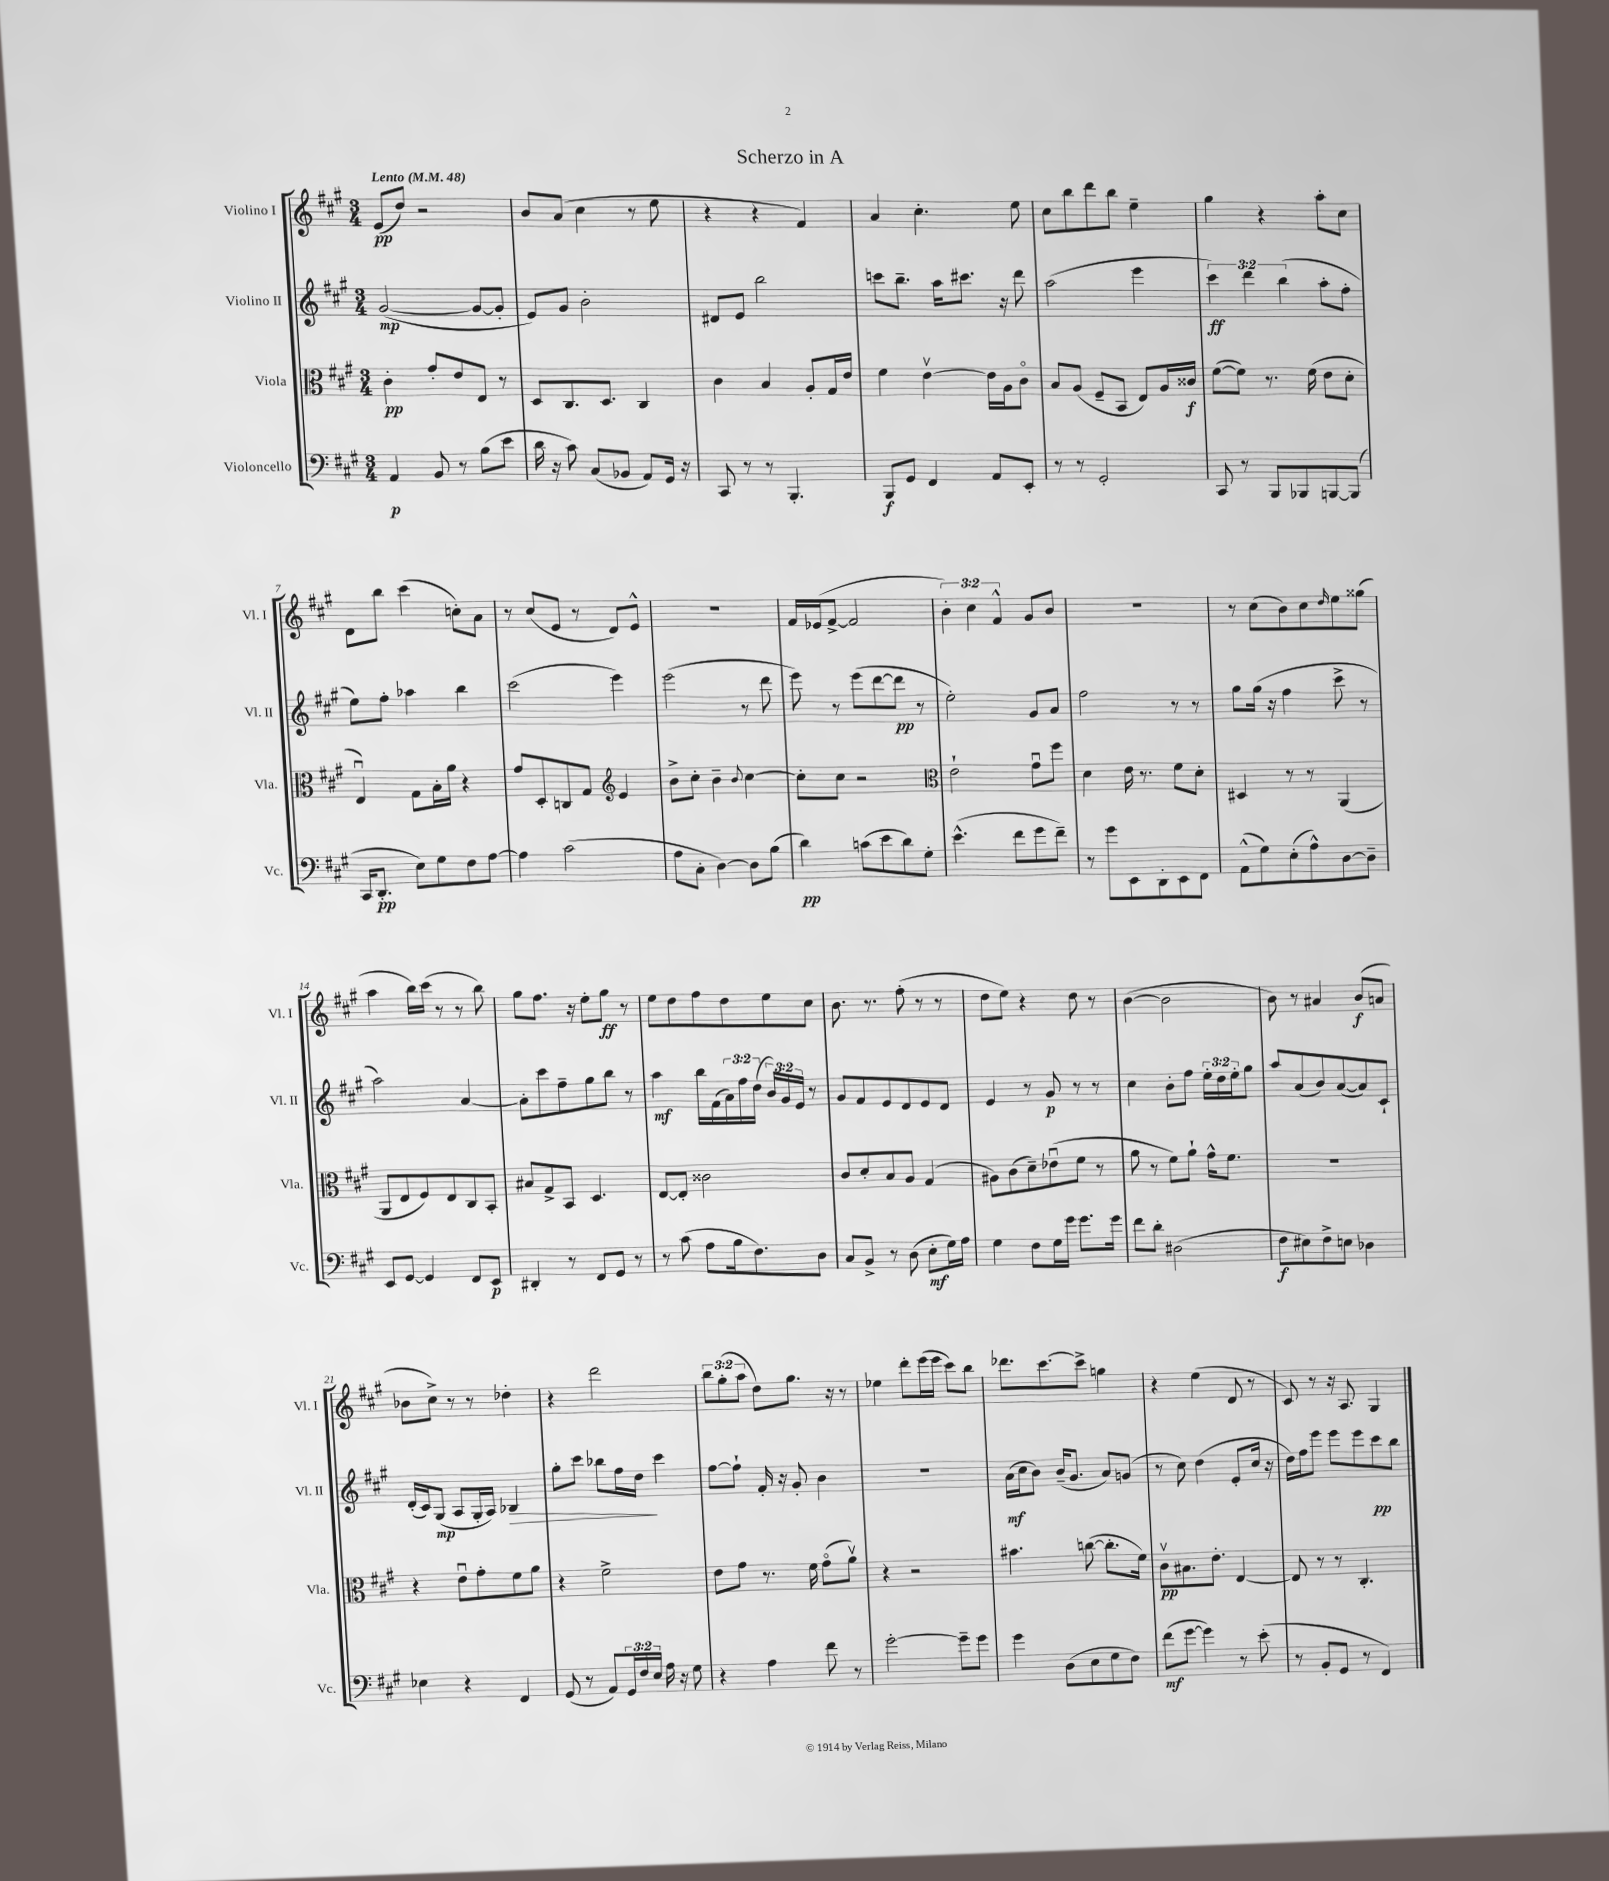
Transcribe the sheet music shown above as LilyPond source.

\header { title = "Scherzo in A" }
<<
\new StaffGroup <<
\new Staff = "s0" \with { instrumentName = "Violino I" shortInstrumentName = "Vl. I" } {
    \clef treble \key a \major \numericTimeSignature \time 3/4 \override Staff.TupletNumber.text = #tuplet-number::calc-fraction-text \tempo "Lento" 4 = 48
    e'8\pp( d''8) r2 |
    b'8 a'8( cis''4 r8 e''8 |
    r4 r4 fis'4) |
    a'4 cis''4.-. e''8 |
    cis''8 b''8 d'''8 b''8 e''4-- |
    gis''4 r4 a''8-. cis''8 |
    d'8 b''8 cis'''4( c''8-.) a'8 |
    r8 cis''8( e'8 r8 d'8) e'8-^ |
    R2. |
    fis'16 ees'16( fis'8~-> fis'2 |
    \tuplet 3/2 { b'4-.) cis''4 fis'4-^ } gis'8 b'8 |
    R2. |
    r8 cis''8( b'8) cis''8 \grace { d''16 } e''8 gisis''8( |
    a''4 b''16) cis'''16( r8 r8 b''8) |
    gis''8 fis''8. r16 e''8-. gis''8\ff r8 |
    e''8 d''8 fis''8 d''8 e''8 cis''8 |
    b'8. r8. fis''8-.( r8 r8 |
    d''8 e''8) r4 d''8 r8 |
    b'4~( b'2 |
    b'8) r8 ais'4 b'8\f( a'8 |
    bes'8 cis''8->) r8 r8 des''4-. |
    r4 d'''2 |
    \tuplet 3/2 { b''8 gis''8-.( a''8 } d''8) gis''8. r16 r8 |
    ees''4 d'''8-. e'''16( e'''16 cis'''8) b''8 |
    des'''8. cis'''8.~ cis'''8-> g''4 |
    r4 e''4( d'8 r8 |
    cis'8) r8 r16 a8. gis4 \bar "|." |
}
\new Staff = "s1" \with { instrumentName = "Violino II" shortInstrumentName = "Vl. II" } {
    \clef treble \key a \major \numericTimeSignature \time 3/4 \override Staff.TupletNumber.text = #tuplet-number::calc-fraction-text
    gis'2~\mp( gis'8~ gis'8-. |
    e'8) gis'8 b'2-. |
    dis'8 e'8 b''2 |
    c'''8 b''8.-- a''16 cis'''8. r16 d'''8 |
    a''2( e'''4 |
    \tuplet 3/2 { cis'''4\ff) d'''4 b''4( } a''8-. fis''8-. |
    e''8) fis''8-. aes''4 b''4 |
    cis'''2( e'''4) |
    e'''2( r8 d'''8 |
    e'''8) r8 e'''8( d'''8~ d'''8\pp r8 |
    e''2-.) gis'8 a'8 |
    fis''2 r8 r8 |
    gis''8 gis''16( r16 fis''4 cis'''8-> r8 |
    a''2) a'4~ |
    a'8-. cis'''8 fis''8-- gis''8 b''8 r8 |
    a''4\mf b''16 fis'16( \tuplet 3/2 { a'16) fis''16 d''16( } \tuplet 3/2 { b'16) gis'16 e'16 } r8 |
    gis'8 fis'8 e'8 d'8 e'8 d'8 |
    e'4 r8 gis'8\p r8 r8 |
    cis''4 b'8-. fis''8 \tuplet 3/2 { e''16-. d''16 e''16-. } gis''8 |
    a''8 a'8( b'8) a'8~( a'8) cis'8-! |
    d'16-.( cis'16) gis8\mp( a8 gis16-. a16) bes4\> |
    gis''8-. cis'''8 bes''8 fis''16 d''16\! cis'''4 |
    fis''8~ fis''8-! fis'16-. r16 gis'8-. b'4 |
    R2. |
    a'16\mf( cis''16 b'8) b'16--( gis'8. a'8) g'8( |
    r8 cis''8) d''4( e'8-. cis''16 r16 |
    d''16) fis''16 e'''8 e'''8 e'''8 cis'''8\pp b''8 \bar "|." |
}
\new Staff = "s2" \with { instrumentName = "Viola" shortInstrumentName = "Vla." } {
    \clef alto \key a \major \numericTimeSignature \time 3/4
    cis'4-.\pp gis'8-. e'8 e8 r8 |
    d8 cis8. d8. cis4 |
    cis'4 b4 a8-. gis16 e'16 |
    fis'4 e'4~\upbow e'16 a16 cis'8\flageolet |
    b8 a8( fis8-- b,8 e8) a16 cisis'16\f |
    fis'8~( fis'8) r8. fis'16( e'8 d'8-. |
    e4\downbow) gis8 b16-. a'16 r4 |
    gis'8 d8-. c8 gis8 \clef treble e'4 |
    b'8-> cis''8-. b'4-- \appoggiatura { b'8 } cis''4~ |
    cis''8-. cis''8 r2 |
    \clef alto e'2-! gis'8\downbow fis''8 |
    d'4 e'16 r8. fis'8 d'8-. |
    dis4 r8 r8 a,4( |
    a,8 e8 fis8) e8 cis8 b,8-. |
    bis8 gis8-> b,8 d4. |
    e8~ e8-. cisis'2 |
    cis'8 d'8-. b8 a8 gis4( |
    ais8) cis'8( d'8--) ees'8\downbow( fis'8 r8 |
    a'8 r8 fis'8) a'8-! gis'16-^ fis'8. |
    R2. |
    r4 e'8\downbow gis'8-. fis'8 a'8 |
    r4 fis'2-> |
    e'8 gis'8 r8. fis'16 gis'8\flageolet( a'8\upbow) |
    r4 r2 |
    bis'4. c''8~( c''8.-. fis'16) |
    cis'8\upbow\pp bis8. e'8.-. e4~ |
    e8 r8 r8 cis4.-. \bar "|." |
}
\new Staff = "s3" \with { instrumentName = "Violoncello" shortInstrumentName = "Vc." } {
    \clef bass \key a \major \numericTimeSignature \time 3/4 \override Staff.TupletNumber.text = #tuplet-number::calc-fraction-text
    a,4\p b,8 r8 b8( e'8 |
    d'16 r16 cis'8) cis8( bes,8 a,8) gis,16 r16 |
    cis,8 r8 r8 b,,4.-. |
    b,,8\f gis,8 fis,4 a,8 e,8-. |
    r8 r8 gis,2-. |
    cis,8 r8 b,,8 bes,,8 b,,8~ b,,8( |
    cis,16 d,8.-.\pp e8) gis8 fis8 a8~ |
    a4 cis'2( |
    a8 cis8-. d4~) d8 b8( |
    d'4\pp) c'8( e'8 d'8) gis8-. |
    e'4.-^( fis'8 gis'8 fis'8--) |
    r8 gis'8 e,8 d,8-. e,8 fis,8 |
    a,8-^( gis8) e8-.( a8-^) d8~ d8-- |
    e,8 gis,8~ gis,4 fis,8 e,8\p |
    dis,4-. r8 fis,8 gis,8 r8 |
    r8 cis'8( a8 b16 fis8.) d8 |
    cis8 b,8-> r8 d8( e8-.\mf gis16) a16 |
    gis4 fis8 gis16 gis'16 gis'8. gis'16 |
    fis'8 d'8-. dis2( |
    fis8\f eis8) fis8-> e8 des4 |
    ees4 r4 fis,4 |
    gis,8( r8 a,8) \tuplet 3/2 { gis,16 fis16 e16 } a16 r16 gis8 |
    r4 a4 fis'8 r8 |
    gis'2~-. gis'8-- gis'8 |
    gis'4 d8( e8 gis8 fis8) |
    fis'8\mf( gis'8~ gis'4) r8 e'8-.( |
    r8 b,8-. gis,8 r8 fis,4) \bar "|." |
}
>>
>>
